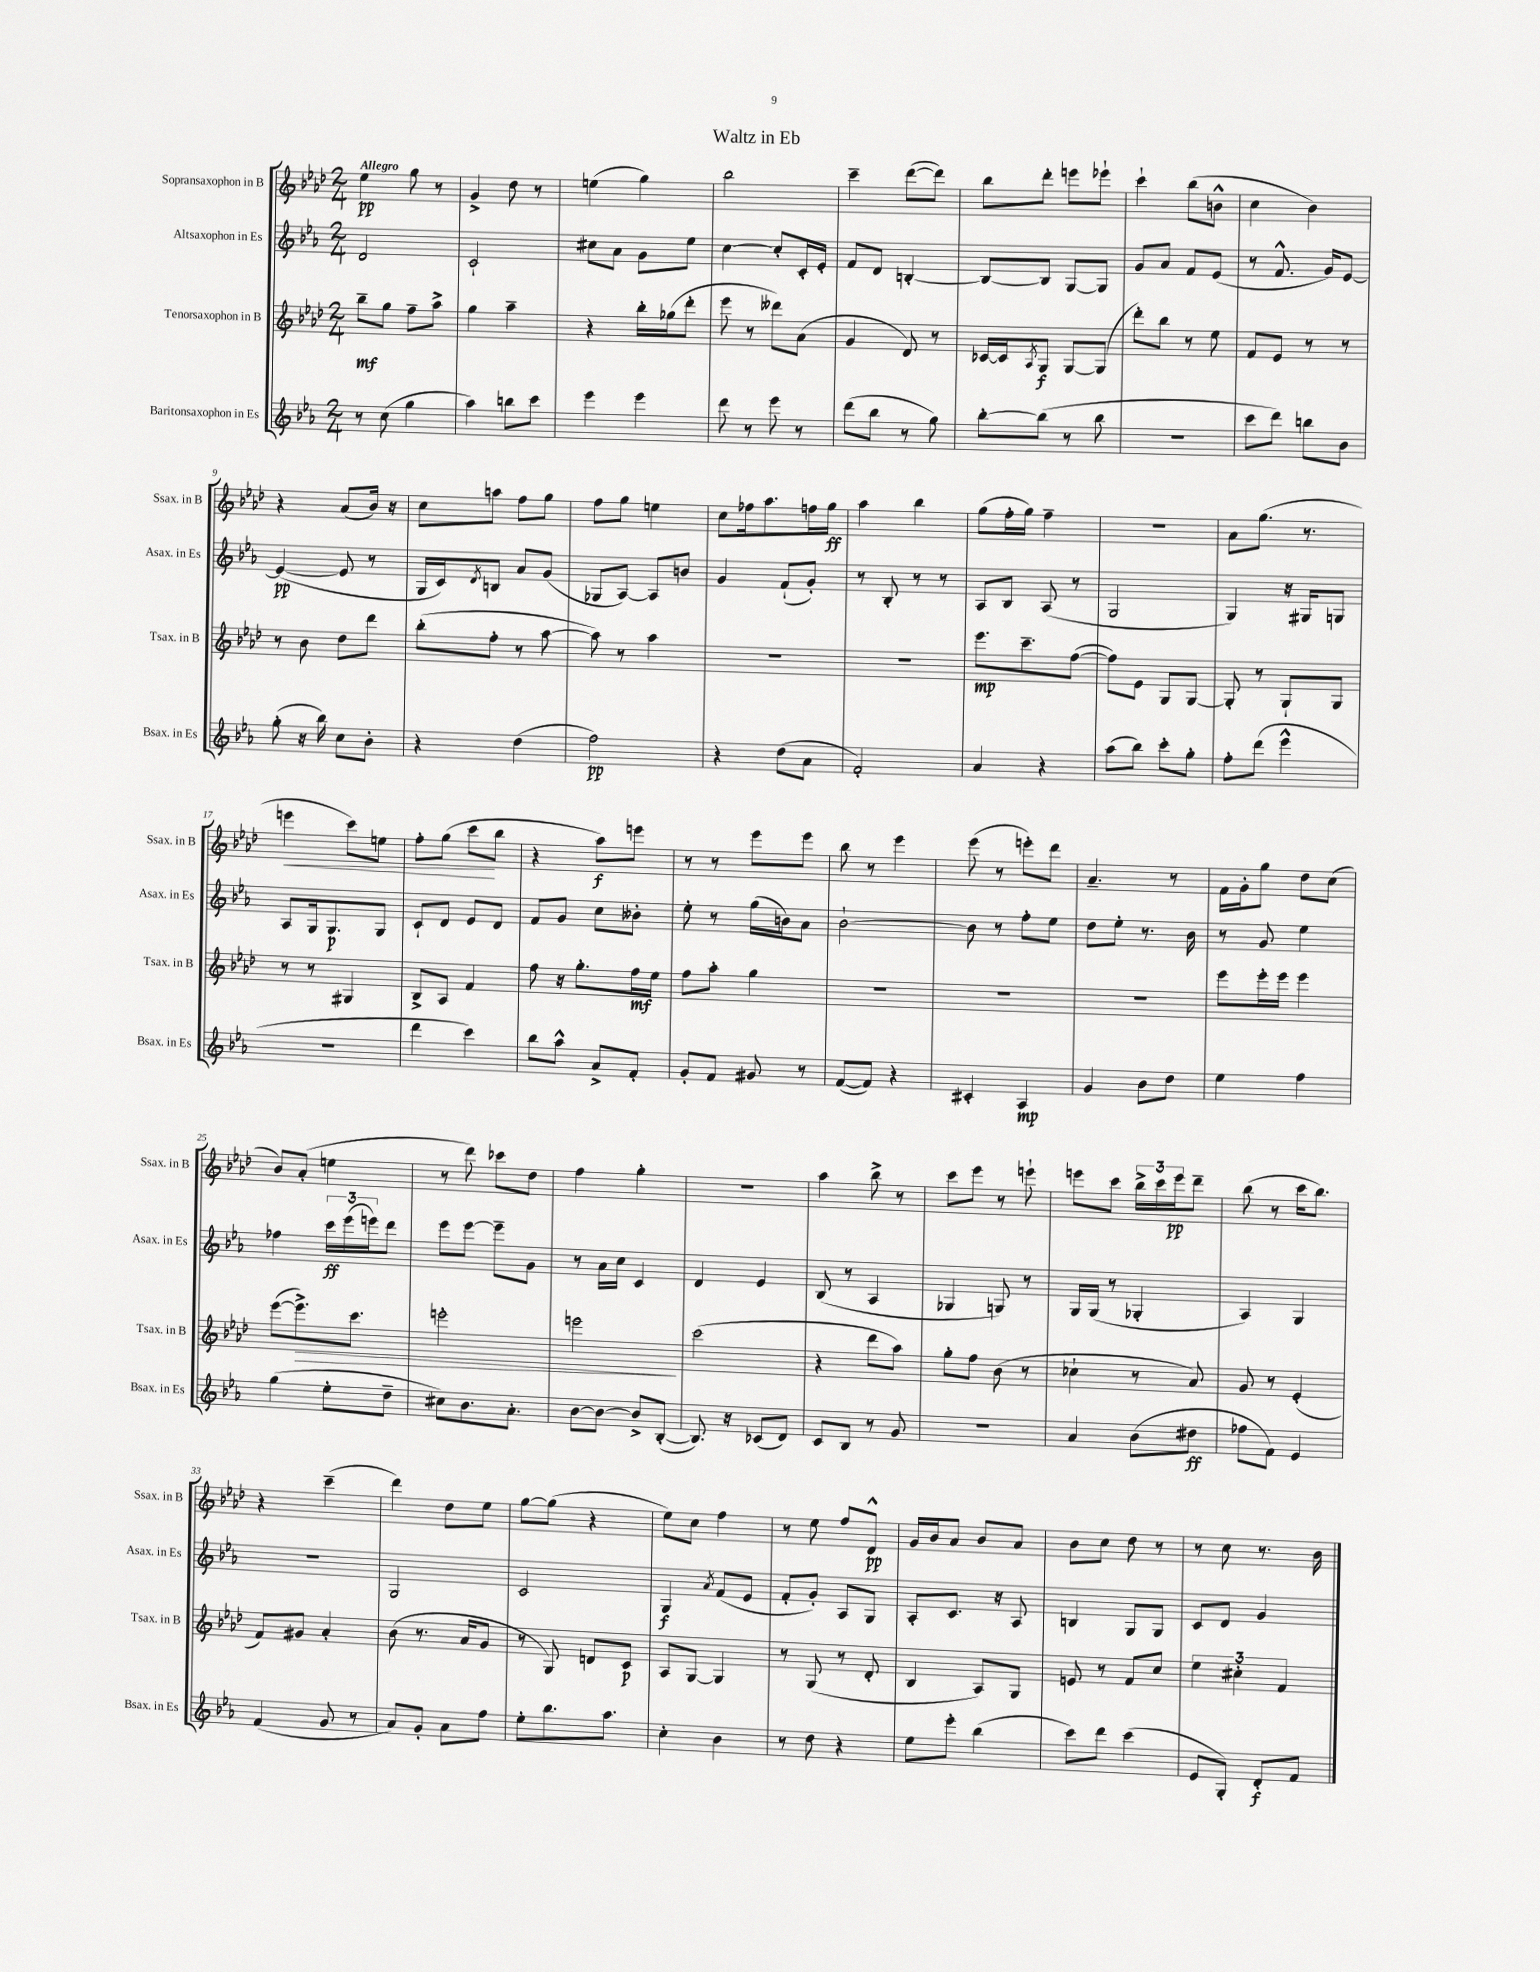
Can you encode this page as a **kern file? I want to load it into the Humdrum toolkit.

**kern	**kern	**kern	**kern
*staff4	*staff3	*staff2	*staff1
*clefG2	*clefG2	*clefG2	*clefG2
*k[b-e-a-]	*k[b-e-a-d-]	*k[b-e-a-]	*k[b-e-a-d-]
*M2/4	*M2/4	*M2/4	*M2/4
8r	8bb-~	2d	4ee-
(8cc	8gg	.	.
4gg	8ff~	.	8gg
.	8aa-^	.	8r
=	=	=	=
4aa-)	4gg	2c`	4g^
8bb	4aa-~	.	8dd-
8ccc	.	.	8r
=	=	=	=
4eee-	4r	8cc#	(4ee
.	.	8a-	.
4eee-	16bb-'	8g	4gg)
.	(16gg-	.	.
.	8ddd-'	8ee-	.
=	=	=	=
8ddd	8eee-	[4cc	2bb-
8r	8r	.	.
8eee-	8ddd--)	8cc']	.
8r	(8a-	16c'	.
.	.	16e-'	.
=	=	=	=
(8ddd	4g	8f	4ccc~
8bb-	.	8d	.
8r	8d-)	[4B'	([8ddd-
8gg)	8r	.	8ddd-])
=	=	=	=
[8bb-'	[16c-	8B_	8bb-
.	16c-]	.	.
.	8qA-	.	.
(8bb-]	8G	8B]	8ddd-'
8r	[8G	[8G	8eee
8bb-	(8G]	8G]	8eee-`
=	=	=	=
2r	8ddd-')	8g	4ccc`
.	8bb-	8a-	.
.	8r	8f	(8bb-
.	8ee-	(8e-	8b^^
=	=	=	=
8ccc	8f	8r	4cc
8ddd)	8e-	8.f^^	.
8bb	8r	.	4b-)
.	.	16g)	.
8b-	8r	[8e-	.
=	=	=	=
(8gg'	8r	(4e-_	4r
16r	8b-	.	.
16bb-)	.	.	.
8cc	8dd-	8e-]	(8a-
8b-'	8ddd-	8r	16b-)
.	.	.	16r
=	=	=	=
4r	(8bb-'	16G	8cc
.	.	16c)	.
.	.	8qd	.
.	8ff'	8B	8aa
(4dd	8r	8a-	8ff
.	[8aa-	(8g	8gg
=	=	=	=
2ff)	8aa-])	8G-	8ff
.	8r	[8A-)	8gg
.	4aa-	8A-]	4ee
.	.	8b	.
=	=	=	=
4r	2r	4g	8cc
.	.	.	16ff-
.	.	.	8.aa-
(8dd	.	(8f`	.
8a-	.	8g')	16ff
.	.	.	16gg
=	=	=	=
2f')	2r	8r	4aa-
.	.	8B-'	.
.	.	8r	4bb-
.	.	8r	.
=	=	=	=
4a-	8.eee-	8A-	(8gg
.	.	8B-	16ff'
.	8.ccc~	.	16gg)
4r	.	(8A-	4ff~
.	([8ff	8r	.
=	=	=	=
(8aa-	8ff])	2G	2r
8bb-)	8e-	.	.
8ccc'	8G	.	.
8gg'	[8G	.	.
=	=	=	=
8ff'	8G']	4G)	8a-
(8ddd	8r	.	(8.gg
4eee-^^	8G`	16r	.
.	.	16G#	8.r
.	8G	8G	.
=	=	=	=
2r	8r	8A-	4eee
.	8r	16G	.
.	.	8.G	.
.	4G#	.	8ccc)
.	.	8G	8ee
=	=	=	=
4ddd	8B-^	8c`	8ff'
.	8A-	8d	(8gg
4ccc)	4f	8e-	8ccc
.	.	8d	8bb-
=	=	=	=
8bb-	8ff	8f	4r
8aa-^^	16r	8g	.
.	8.gg'	.	.
8a-^	.	8cc	8aa-)
8f'	16ff	8b--'	8eee
.	16ee-	.	.
=	=	=	=
8g'	8ff	8ee-'	8r
8f	8aa-'	8r	8r
8g#	4gg	(16gg	8eee-
.	.	16b)	.
8r	.	8a-	8eee-
=	=	=	=
([8f	2r	[2b-`	8bb-
8f])	.	.	8r
4r	.	.	4eee-
=	=	=	=
4c#'	2r	8b-]	(8eee-
.	.	8r	8r
4A-	.	8ff'	8eee')
.	.	8ee-	8ddd-
=	=	=	=
4g	2r	8dd	4.a-~
.	.	8ee-'	.
8b-	.	8.r	.
8dd	.	.	8r
.	.	16b-	.
=	=	=	=
4ee-	8eee-	8r	16f
.	.	.	16g'
.	16eee-'	8g	8gg
.	16eee-	.	.
4ff	4eee-	4ee-	8dd-
.	.	.	(8cc
=	=	=	=
(4gg	([8eee-	4ff-	8b-)
.	8.eee-^])	.	(8a-'
8ee-'	.	24ccc	4ee
.	.	(24eee-	.
.	8.ccc	.	.
.	.	24eee)	.
8dd~	.	8ddd	.
=	=	=	=
8cc#)	2eee'	8eee-	8r
8.b-	.	[8eee-	8ddd-)
.	.	8eee-~]	8ccc-
8.a-'	.	.	.
.	.	8g	8dd-
=	=	=	=
[8b-	2eee	8r	4ff
8b-_	.	16a-	.
.	.	16cc	.
8b-^]	.	4c	4gg'
([8B-'	.	.	.
=	=	=	=
8.B-])	(2ccc	4d	2r
16r	.	.	.
(8c-	.	4e-	.
8d)	.	.	.
=	=	=	=
8c	4r	(8B-	4aa-
8B-	.	8r	.
8r	8ddd-	4A-	8bb-^
8g	8aa-)	.	8r
=	=	=	=
2r	8gg'	4G-	8ccc
.	8ff	.	8eee-
.	(8b-	8G)	8r
.	8r	8r	8eee`
=	=	=	=
4a-	4cc-`	16G	8eee
.	.	(16G	.
.	.	8r	8ccc
(8b-	8r	4G-'	24bb-^
.	.	.	24ccc
.	.	.	24eee
8dd#	8a-)	.	8ddd-~
=	=	=	=
8ff-	8g	4A-)	(8bb-
8f)	8r	.	8r
4e-	(4e-'	4G	16ccc
.	.	.	8.bb-)
=	=	=	=
(4f	8f)	2r	4r
.	8g#	.	.
8g	4a-'	.	(4ccc~
8r	.	.	.
=	=	=	=
8a-)	(8b-	2G	4ddd-)
8g'	8.r	.	.
8a-	.	.	8dd-
.	16a-	.	.
8ff	8g	.	8ee-
=	=	=	=
8ee-'	8r	2c	[8gg
8.bb-	8G)	.	(8gg]
.	8d	.	4r
8.aa-	.	.	.
.	8c	.	.
=	=	=	=
4cc'	8A-	4G	8ee-)
.	[8G	.	8cc
.	.	8qa-	.
4b-	4G]	(8f	4ff
.	.	8e-	.
=	=	=	=
8r	8r	8f'	8r
8dd	(8G	8g')	8ee-
4r	8r	8A-	8ff
.	8d-'	8G	8d-^^
=	=	=	=
8ee-	4B-	8A-'	16g
.	.	.	16b-
8eee-'	.	8.c	8a-
(4bb-	8A-)	.	8b-
.	.	16r	.
.	8G	8A-	8a-
=	=	=	=
8ccc)	8e	4B	8b-
8ddd	8r	.	8cc
(4ccc	8f	8G	8dd-
.	8cc	8G	8r
=	=	=	=
8e-	6ee-	8c	8r
8G')	.	8d	8cc
.	6cc#'	.	.
8d'	.	4g	8.r
.	6f	.	.
8f	.	.	.
.	.	.	16b-
==	==	==	==
*-	*-	*-	*-
